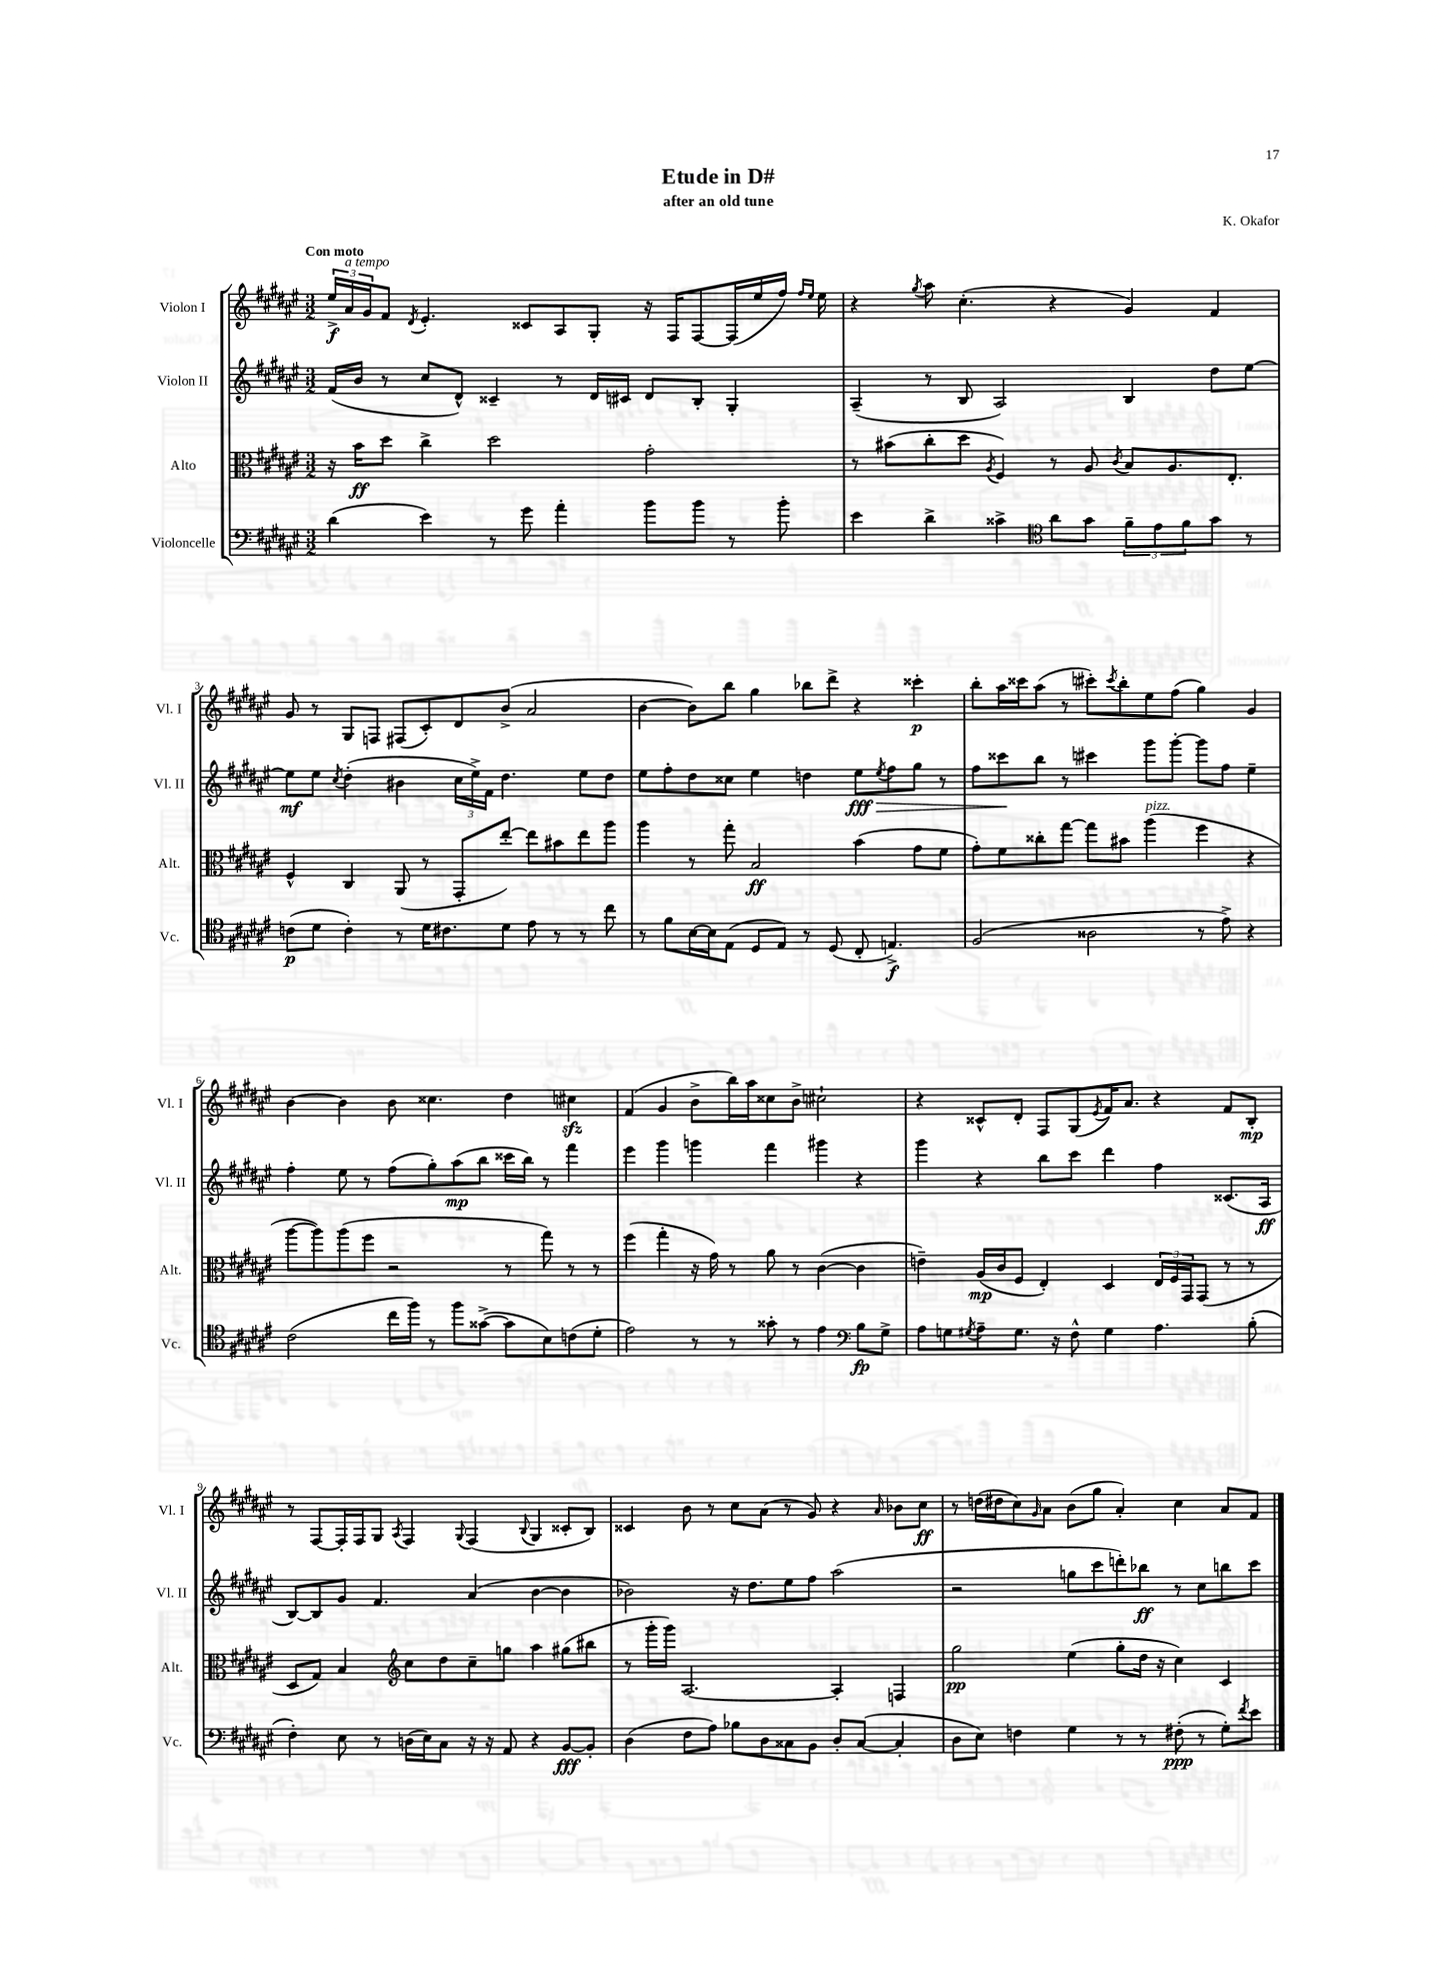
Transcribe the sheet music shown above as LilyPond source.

\header { title = "Etude in D#" composer = "K. Okafor" subtitle = "after an old tune" }
<<
\new StaffGroup <<
\new Staff = "s0" \with { instrumentName = "Violon I" shortInstrumentName = "Vl. I" } {
    \clef treble \key fis \major \numericTimeSignature \time 3/2 \tempo "Con moto"
    \tuplet 3/2 { eis''16->\f ais'16^\markup { \italic "a tempo" } gis'16 } fis'8 \acciaccatura { dis'8 } eis'4.-. cisis'8 ais8 gis8-. r16 fis16 fis8~ fis16( eis''16 fis''16) \grace { fis''16 eis''16 } eis''16 |
    r4 \acciaccatura { gis''8 } ais''8 cis''4.-.( r4 gis'4) fis'4 |
    gis'8 r8 gis8 f8 fis8( cis'8-.) dis'8 b'8->( ais'2 |
    b'4~ b'8) b''8 gis''4 bes''8 dis'''8-> r4 cisis'''4-.\p |
    b''8-. ais''16 cisis'''16 ais''8( r8 cis'''8-.) \acciaccatura { cis'''8 } b''8-. eis''8 fis''8( gis''4) gis'4 |
    b'4~ b'4 b'8 cisis''4. dis''4 cis''4\sfz |
    fis'4( gis'4 b'8-> b''16) ais''16 cisis''8 b'8-> cis''2-! |
    r4 cisis'8-^ dis'8-. fis8 gis8( \acciaccatura { eis'8 } fis'16) ais'8. r4 fis'8 b8-.\mp |
    r8 fis8~ fis16-. fis16 gis8 \acciaccatura { ais8 } fis4 \appoggiatura { gis8 } fis4( \appoggiatura { b8 } gis4 cisis'8-. b8) |
    cisis'4 b'8 r8 cis''8 ais'8( r8 gis'8) r4 \grace { ais'16 } bes'8 cis''8\ff |
    r8 d''16( dis''16 cis''8) \grace { gis'16 } ais'8 b'8( gis''8 ais'4-.) cis''4 ais'8 fis'8 \bar "|." |
}
\new Staff = "s1" \with { instrumentName = "Violon II" shortInstrumentName = "Vl. II" } {
    \clef treble \key fis \major \numericTimeSignature \time 3/2
    fis'16( b'16 r8 cis''8 dis'8-^) cisis'4-- r8 dis'16 cis'16 dis'8 b8-. gis4-. |
    ais4--( r8 b8 ais2) b4 dis''8 eis''8~ |
    eis''8\mf eis''8 \acciaccatura { cis''8 } dis''4-.( bis'4 \tuplet 3/2 { cis''16 eis''16->) fis'16 } dis''4. eis''8 dis''8 |
    eis''8 fis''8-. dis''8 cisis''8 eis''4 d''4 eis''8\fff\> \acciaccatura { eis''8 } fis''8 gis''8 r8 |
    fis''8 cisis'''8\! b''8 r8 cis'''4 gis'''8 gis'''8~-. gis'''8 fis''8 eis''4-- |
    fis''4-. eis''8 r8 fis''8( gis''8-.) ais''8\mp( b''8 cisis'''16 b''16) r8 fis'''4 |
    eis'''4 gis'''4 g'''4 fis'''4 gis'''4 r4 |
    gis'''4 r4 b''8 cis'''8 dis'''4 fis''4 cisis'8.( ais16\ff |
    b8~) b8 gis'8 fis'4. ais'4( b'4~ b'4 |
    bes'2) r16 dis''8. eis''8 fis''8 ais''2( |
    r2 g''8 cis'''8 d'''8-.) bes''8\ff r8 cis''8 b''8 cis'''8 \bar "|." |
}
\new Staff = "s2" \with { instrumentName = "Alto" shortInstrumentName = "Alt." } {
    \clef alto \key fis \major \numericTimeSignature \time 3/2
    r16 b'16\ff dis''8 cis''4-> dis''2 gis'2-. |
    r8 bis'8( cis''8-. dis''8 \acciaccatura { ais8 } fis4) r8 ais8 \acciaccatura { cis'8 } b8 ais8. eis8.-. |
    fis4-^ cis4 ais,8( r8 gis,8-. eis''8~-.) eis''8 bis'8 eis''8 ais''8 |
    ais''4 r8 gis''8-. b2\ff b'4( gis'8 fis'8 |
    gis'8-.) fis'8 cisis''8-. gis''8~ gis''8 bis'8 ais''4^\markup { \italic "pizz." }( fis''4 r4 |
    ais''8~ ais''8) ais''8( fis''8 r2 r8 gis''8) r8 r8 |
    fis''4( gis''4-. r16 gis'16) r8 ais'8 r8 cis'4~( cis'4 |
    e'4--) ais16\mp( cis'16 fis8 eis4-.) dis4 \tuplet 3/2 { eis16 fis16 gis,16 } gis,8( r8 r8 |
    dis8 gis8) b4 \clef treble cis''8 dis''8 cis''8-- g''8 ais''4 gis''8( bis''8 |
    r8 gis'''16-. gis'''16) ais2.~ ais4-. f4 |
    gis''2\pp eis''4( gis''8-. dis''16 r16 cis''4) cis'4 \bar "|." |
}
\new Staff = "s3" \with { instrumentName = "Violoncelle" shortInstrumentName = "Vc." } {
    \clef bass \key fis \major \numericTimeSignature \time 3/2
    dis'4( eis'4) r8 gis'8 ais'4-. b'8 b'8 r8 b'8-. |
    eis'4 dis'4-> cisis'4-> \clef tenor ais'8 gis'8 \tuplet 3/2 { fis'8-- eis'8 fis'8 } gis'8 r8 |
    c'8\p( dis'8 c'4-.) r8 dis'16 cis'8. dis'8 eis'8 r8 r8 cis''8 |
    r8 fis'8 b16~ b16 eis8( dis8 eis8) r8 dis8( cis8-. e4.->\f) |
    fis2( aisis2 r8 eis'8->) r4 |
    cis'2( cis''16 fis''16) r8 fis''8 gisis'8~->( gisis'8 b8) c'8( dis'8-. |
    eis'2) r8 r8 gisis'8-. r8 eis'4 \clef bass b8\fp gis8-> |
    ais8 g8 \acciaccatura { gis8 } ais8-- gis8. r16 fis8-^ gis4 ais4. b8-.( |
    fis4-.) eis8 r8 d16( eis16) cis8 r16 r16 ais,8 r4 b,8~\fff b,8-. |
    dis4( fis8 ais8) bes8 dis8 cisis8 b,8 dis8-. cisis8~( cisis4-. |
    dis8 eis8) f4 gis4 r8 r8 fis8-.\ppp( r8 gis8-.) \acciaccatura { fis'8 } eis'8 \bar "|." |
}
>>
>>
